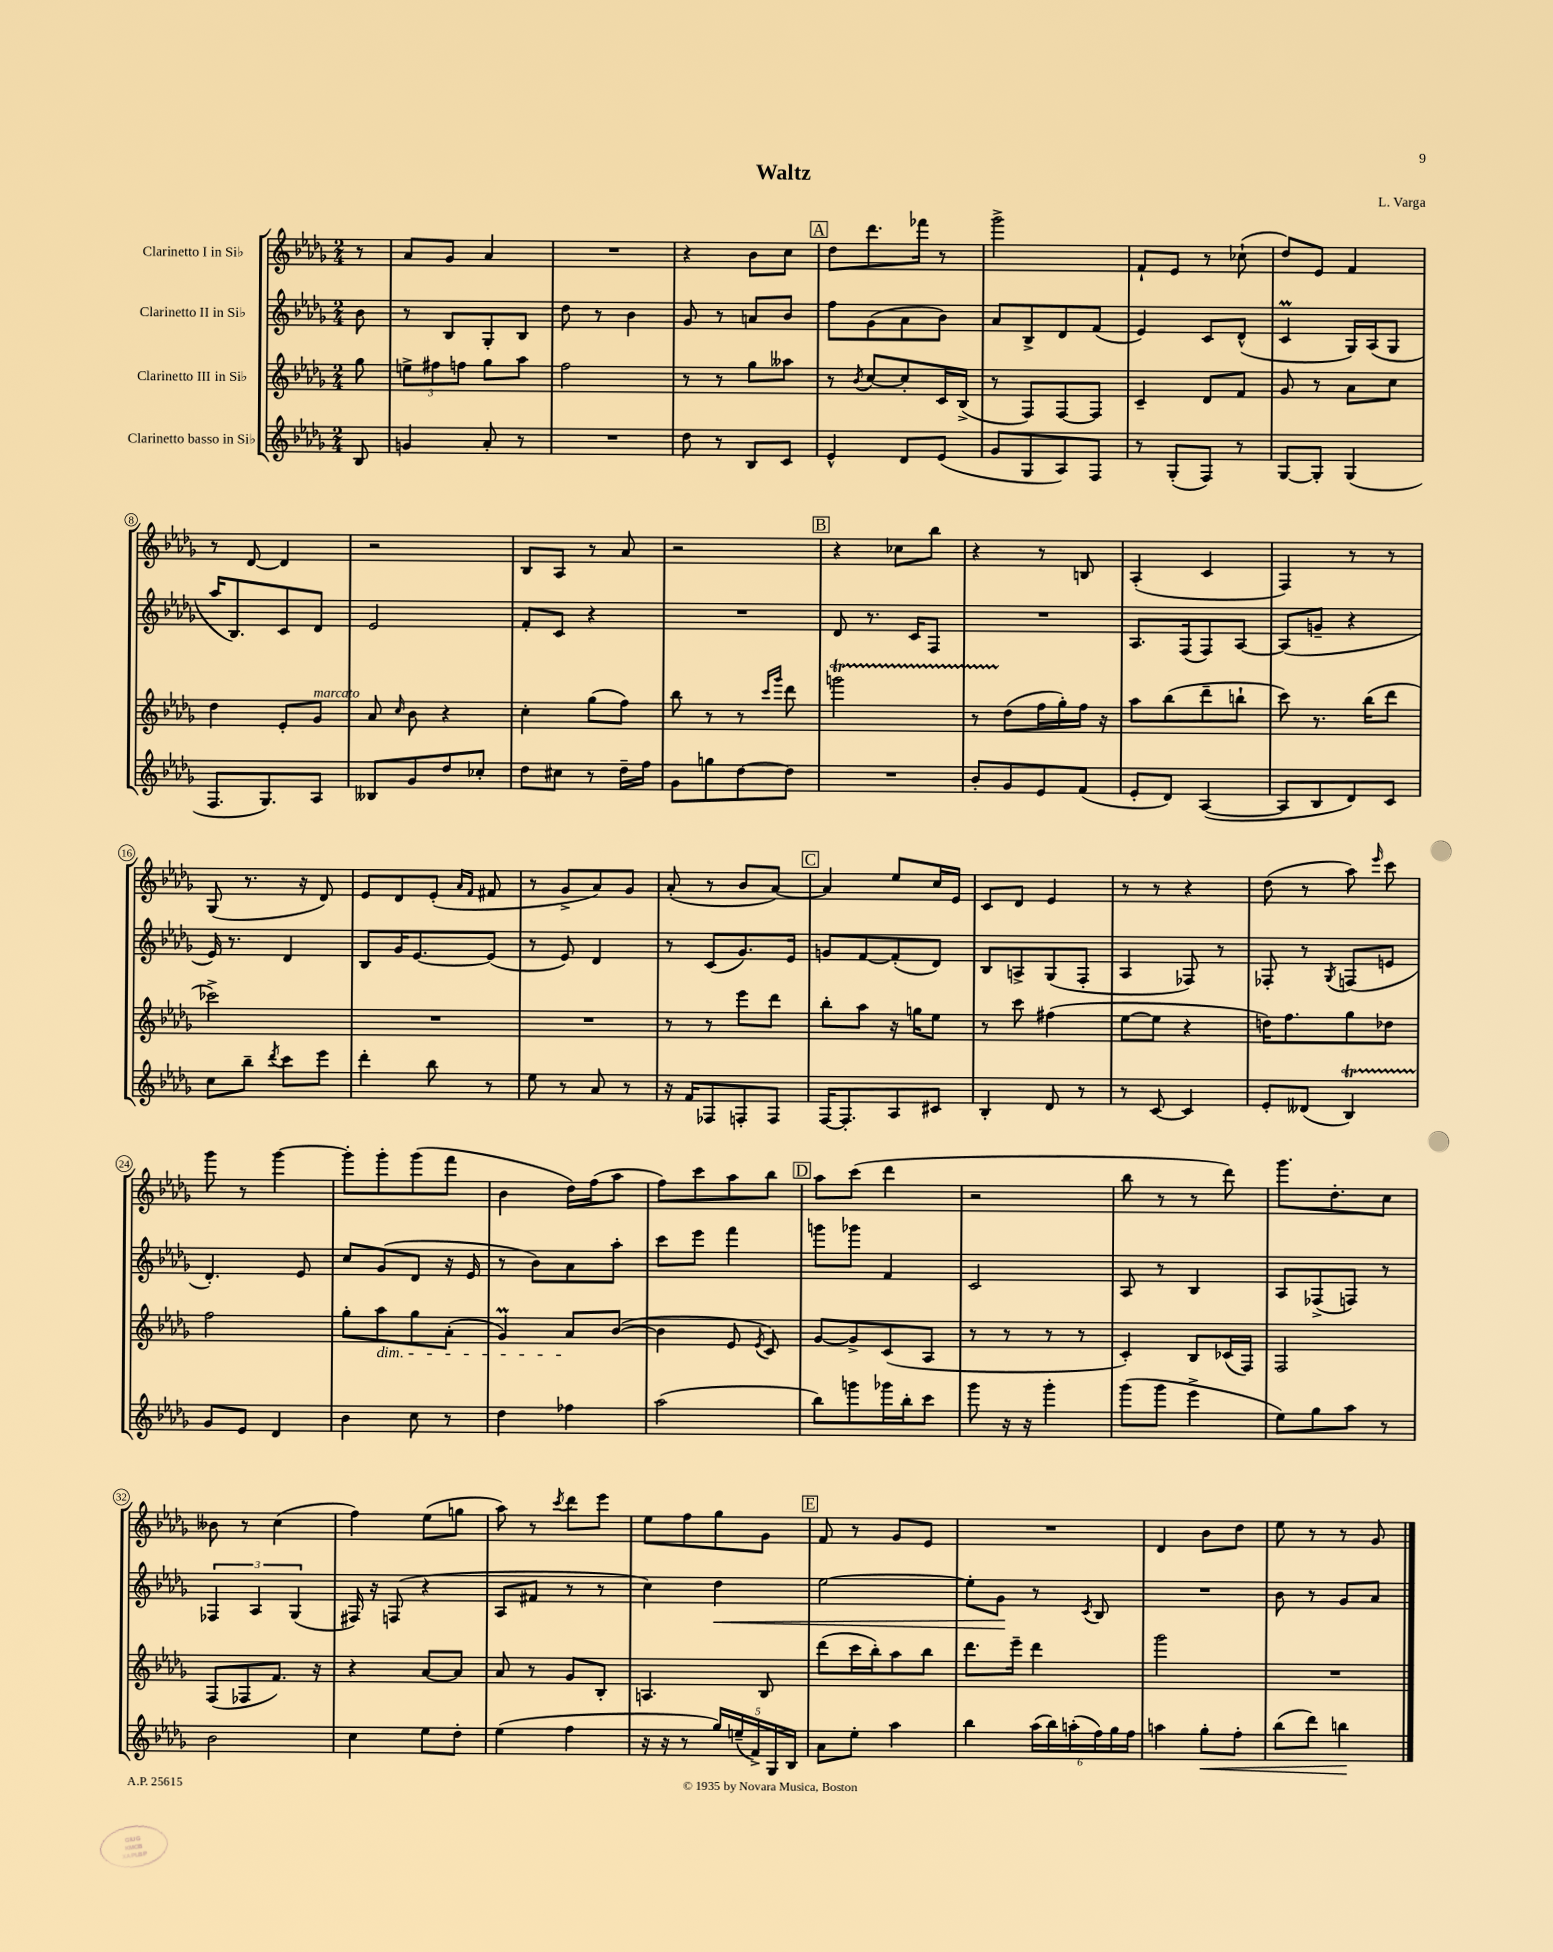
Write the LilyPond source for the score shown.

\header { title = "Waltz" composer = "L. Varga" }
<<
\new StaffGroup <<
\new Staff = "s0" \with { instrumentName = "Clarinetto I in Sib" } {
    \clef treble \key des \major \numericTimeSignature \time 2/4 \partial 8
    \autoBeamOff r8 |
    aes'8[ ges'8] aes'4 |
    R2 |
    r4 bes'8[ c''8] |
    \mark \markup { \box "A" } des''8[ des'''8. fes'''16] r8 |
    ges'''2-> |
    f'8[-! ees'8] r8 ces''8-!( |
    des''8[) ees'8] f'4 |
    r8 des'8~ des'4 |
    r2 |
    bes8[ aes8] r8 aes'8 |
    r2 |
    \mark \markup { \box "B" } r4 ces''8[ bes''8] |
    r4 r8 b8 |
    aes4-.( c'4 |
    f4) r8 r8 |
    ges8( r8. r16 des'8) |
    ees'8[ des'8 ees'8]-.( \grace { aes'16[ f'16] } fis'8 |
    r8 ges'8[-> aes'8) ges'8] |
    aes'8-.( r8 bes'8[ aes'8]~) |
    \mark \markup { \box "C" } aes'4 ees''8[ c''16 ees'16] |
    c'8[ des'8] ees'4 |
    r8 r8 r4 |
    des''8( r8 aes''8) \grace { ees'''16 } c'''8 |
    ges'''8 r8 ges'''4~ |
    ges'''8[-. ges'''8-. ges'''8( f'''8] |
    bes'4 des''16[) f''16( aes''8] |
    f''8[) c'''8 aes''8 bes''8] |
    \mark \markup { \box "D" } aes''8[ c'''8]( des'''4 |
    r2 |
    bes''8 r8 r8 des'''8) |
    ges'''8.[ des''8.-. c''8] |
    beses'8 r8 c''4( |
    f''4) ees''8[( g''8] |
    aes''8) r8 \acciaccatura { c'''8 } des'''8[ ees'''8] |
    ees''8[ f''8 ges''8 ges'8] |
    \mark \markup { \box "E" } f'8 r8 ges'8[ ees'8] |
    R2 |
    des'4 bes'8[ des''8] |
    ees''8 r8 r8 ges'8 \bar "|." |
}
\new Staff = "s1" \with { instrumentName = "Clarinetto II in Sib" } {
    \clef treble \key des \major \numericTimeSignature \time 2/4 \partial 8
    \autoBeamOff bes'8 |
    r8 bes8[ ges8-. bes8] |
    des''8 r8 bes'4 |
    ges'8 r8 a'8[ bes'8] |
    \mark \markup { \box "A" } f''8[ ges'8( aes'8 bes'8]) |
    aes'8[ bes8-> des'8 f'8]( |
    ees'4) c'8[ des'8]-^( |
    c'4\prall ges16[) aes16( ges8] |
    aes''16[ bes8.) c'8 des'8] |
    ees'2 |
    f'8[-. c'8] r4 |
    R2 |
    \mark \markup { \box "B" } des'8 r8. c'16[ f8] |
    R2 |
    aes8.[ f16( f8) aes8]~ |
    aes8[( g'8]-- r4 |
    ees'16) r8. des'4 |
    bes8[ ges'16 ees'8.~ ees'8]( |
    r8 ees'8) des'4 |
    r8 c'8[( ges'8.) ees'16] |
    \mark \markup { \box "C" } g'8[ f'8~ f'8-.( des'8]) |
    bes8[ a8-> ges8( f8]-. |
    aes4 fes8) r8 |
    fes8-. r8 \acciaccatura { ges8 } f8[( e'8] |
    des'4.-.) ees'8 |
    c''8[ ges'8( des'8] r16 ees'16 |
    r8 bes'8[) aes'8 aes''8]-. |
    c'''8[ ees'''8] f'''4 |
    \mark \markup { \box "D" } g'''8[ ges'''8] f'4 |
    c'2 |
    aes8 r8 bes4 |
    aes8[ fes8->( f8]) r8 |
    \tuplet 3/2 { fes4 aes4 ges4( } |
    fis16) r16 f8( r4 |
    aes8[ fis'8] r8 r8 |
    c''4) des''4\< |
    \mark \markup { \box "E" } ees''2~ |
    ees''8[-. ges'8]\! r8 \acciaccatura { c'8 } bes8 |
    R2 |
    bes'8 r8 ges'8[ aes'8] \bar "|." |
}
\new Staff = "s2" \with { instrumentName = "Clarinetto III in Sib" } {
    \clef treble \key des \major \numericTimeSignature \time 2/4 \partial 8
    \autoBeamOff ges''8 |
    \tuplet 3/2 { e''8[-> fis''8 f''8] } ges''8[ aes''8] |
    f''2 |
    r8 r8 ges''8[ aeses''8] |
    \mark \markup { \box "A" } r8 \acciaccatura { bes'8 } c''8[~ c''8-. c'16 bes16]->( |
    r8 f8[) f8~ f8] |
    c'4-- des'8[ f'8] |
    ges'8 r8 aes'8[ c''8] |
    des''4 ees'8[-. ges'8]^\markup { \italic "marcato" } |
    aes'8 \grace { c''16 } bes'8 r4 |
    c''4-. ges''8[( f''8]) |
    bes''8 r8 r8 \grace { c'''16[ ges'''16] } des'''8 |
    \mark \markup { \box "B" } g'''2\startTrillSpan |
    r8 des''8[\stopTrillSpan( f''16 ges''16-.) f''16] r16 |
    aes''8[ bes''8( des'''8-- b''8]-! |
    c'''8) r8. bes''16[( des'''8] |
    ces'''2->) |
    R2 |
    R2 |
    r8 r8 ees'''8[ des'''8] |
    \mark \markup { \box "C" } bes''8[-. aes''8] r16 g''16[ ees''8] |
    r8 c'''8 fis''4( |
    ees''8[~ ees''8] r4 |
    d''16[) f''8. ges''8 des''8] |
    f''2 |
    ges''8[-. aes''8\dim ges''8 aes'8]-.( |
    ges'4\prall) aes'8[\! bes'8]~( |
    bes'4 ees'8 \acciaccatura { ees'8 } c'8) |
    \mark \markup { \box "D" } ges'8[~ ges'8-> c'8( aes8] |
    r8 r8 r8 r8 |
    c'4-.) bes8[ ces'16( f16]) |
    f2 |
    f8[( fes8 f'8.]) r16 |
    r4 aes'8[~ aes'8] |
    aes'8 r8 ges'8[ bes8]-. |
    a4. bes8 |
    \mark \markup { \box "E" } des'''8[( c'''16 bes''16-.) aes''8 bes''8] |
    des'''8.[ ees'''16]-- des'''4 |
    ges'''2 |
    R2 \bar "|." |
}
\new Staff = "s3" \with { instrumentName = "Clarinetto basso in Sib" } {
    \clef treble \key des \major \numericTimeSignature \time 2/4 \partial 8
    \autoBeamOff bes8 |
    g'4 aes'8-. r8 |
    R2 |
    des''8 r8 bes8[ c'8] |
    \mark \markup { \box "A" } ees'4-^ des'8[ ees'8]( |
    ges'8[ ges8 aes8) f8] |
    r8 ges8[-.( f8]) r8 |
    ges8[~ ges8]-. ges4( |
    f8.[ ges8.) aes8] |
    beses8[ ges'8 des''8 ces''8]-. |
    des''8[ cis''8] r8 des''16[-- f''16] |
    ges'8[ g''8 des''8~ des''8] |
    \mark \markup { \box "B" } R2 |
    bes'8[-. ges'8 ees'8 f'8]( |
    ees'8[-. des'8]) aes4~( |
    aes8[ bes8 des'8) c'8] |
    c''8[ bes''8]-- \acciaccatura { des'''8 } c'''8[ ees'''8] |
    des'''4-. bes''8 r8 |
    ees''8 r8 aes'8 r8 |
    r16 f'16[ fes8 f8-. f8] |
    \mark \markup { \box "C" } f16[~ f8.-. aes8 cis'8] |
    bes4-. des'8 r8 |
    r8 c'8~ c'4 |
    ees'8[-. deses'8]( bes4\startTrillSpan) |
    ges'8[\stopTrillSpan ees'8] des'4 |
    bes'4 c''8 r8 |
    des''4 fes''4 |
    aes''2( |
    \mark \markup { \box "D" } bes''8[) g'''8 ges'''16 bes''16-. c'''8] |
    ges'''8 r16 r16 ges'''4-. |
    ges'''8[( ges'''8] ees'''4-> |
    ees''8[) ges''8 aes''8] r8 |
    bes'2 |
    c''4 ees''8[ des''8]-. |
    ees''4( f''4 |
    r16 r16 r8 \tuplet 5/4 { ges''16[) e''16--( f'16->) ges16 bes16] } |
    \mark \markup { \box "E" } aes'8[ ees''8]-. aes''4 |
    bes''4 \tuplet 6/4 { aes''16[( bes''16) a''16-.( f''16) ges''16 f''16] } |
    a''4 ges''8[-.\< f''8]-. |
    bes''8[( des'''8]) b''4\! \bar "|." |
}
>>
>>
\layout { \context { \Score \override BarNumber.stencil = #(make-stencil-circler 0.1 0.3 ly:text-interface::print) } }
